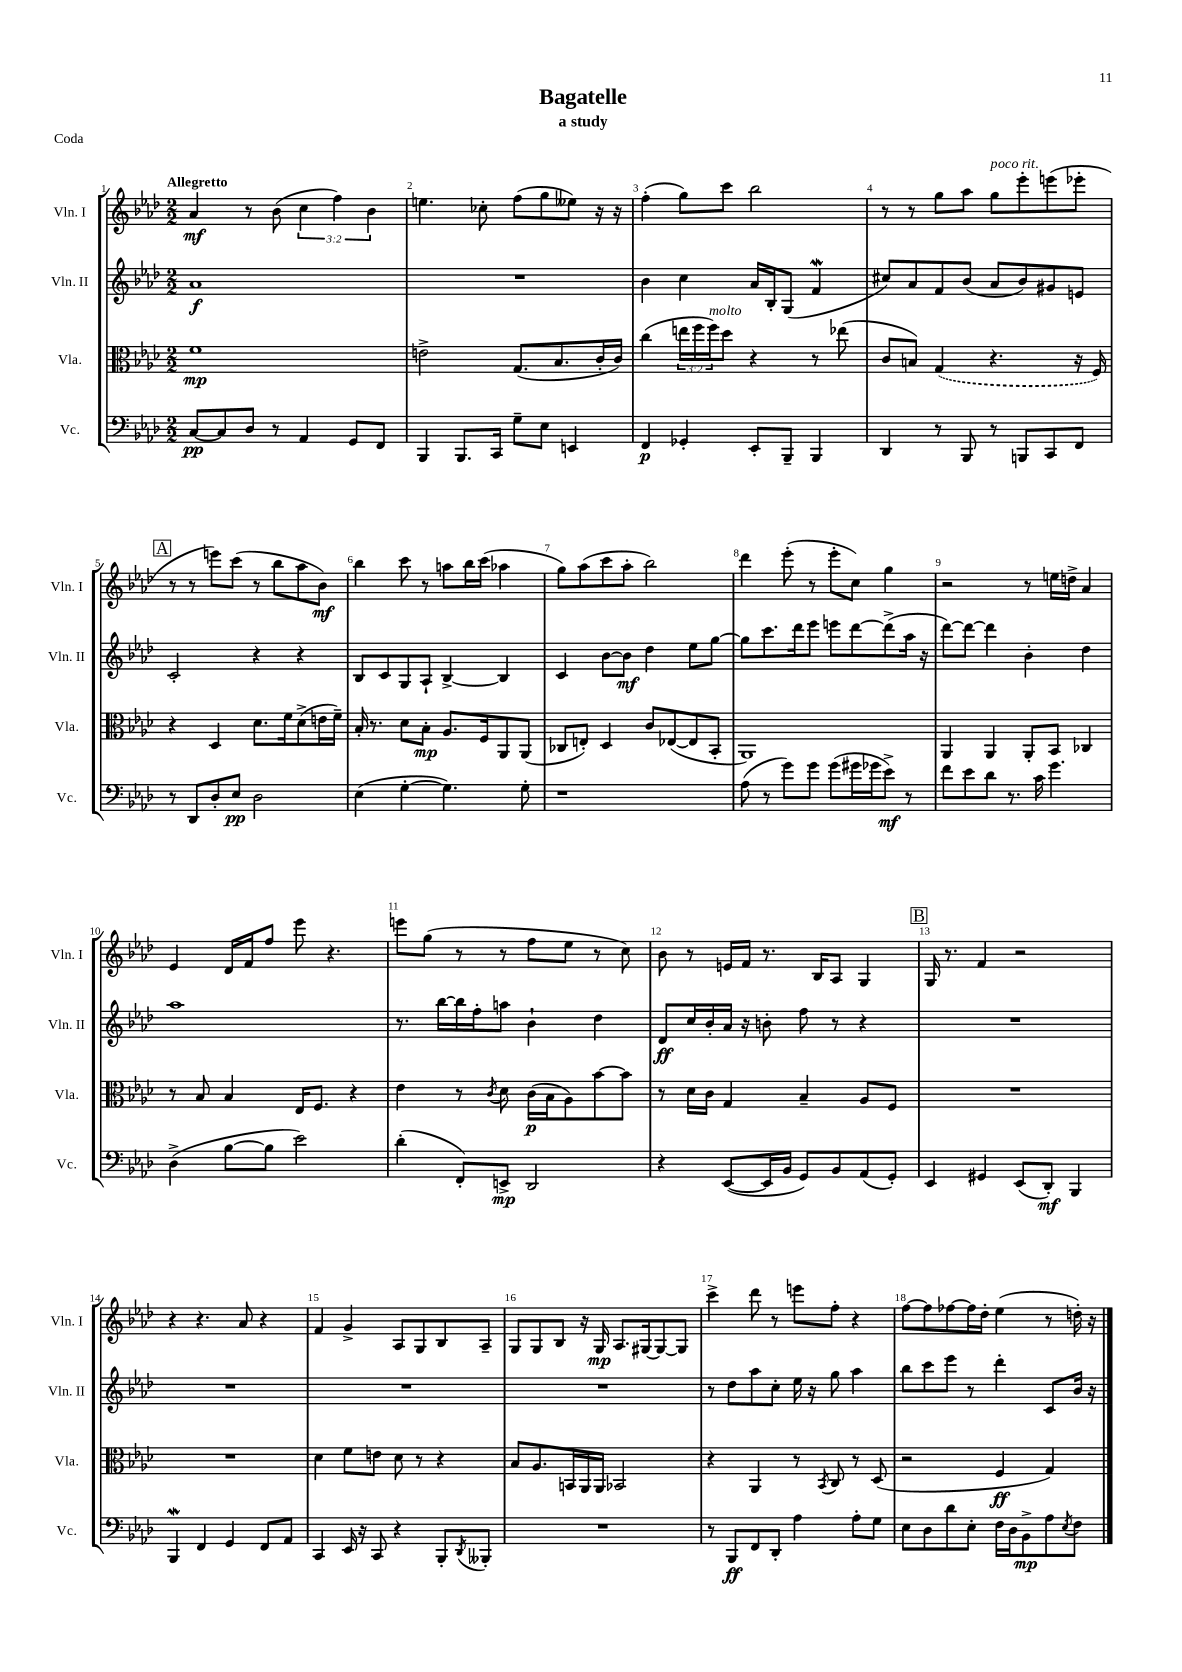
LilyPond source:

\header { title = "Bagatelle" subtitle = "a study" piece = "Coda" }
<<
\new StaffGroup <<
\new Staff = "s0" \with { instrumentName = "Vln. I" shortInstrumentName = "Vln. I" } {
    \clef treble \key aes \major \numericTimeSignature \time 2/2 \override Staff.TupletNumber.text = #tuplet-number::calc-fraction-text \tempo "Allegretto"
    aes'4\mf r8 bes'8( \tuplet 3/2 { c''4 f''4) bes'4 } |
    e''4. ces''8-. f''8( g''8 eeses''8) r16 r16 |
    f''4-.( g''8) c'''8 bes''2 |
    r8 r8 g''8 aes''8 g''8^\markup { \italic "poco rit." } ees'''8-. e'''8( ees'''8-. |
    \mark \markup { \box "A" } r8 r8 e'''8) c'''8( r8 bes''8 aes''8 bes'8\mf) |
    bes''4 c'''8 r8 a''8 bes''16 c'''16( aes''4 |
    g''8) aes''8( c'''8 aes''8-. bes''2) |
    des'''4 ees'''8-.( r8 ees'''8-. c''8) g''4 |
    r2 r8 e''16 d''16-> aes'4 |
    ees'4 des'16 f'16 f''8 ees'''8 r4. |
    e'''8 g''8( r8 r8 f''8 ees''8 r8 c''8) |
    bes'8 r8 e'16 f'16 r8. bes16 aes8 g4 |
    \mark \markup { \box "B" } g16 r8. f'4 r2 |
    r4 r4. aes'8 r4 |
    f'4 g'4-> aes8 g8 bes8 aes8-- |
    g8 g8 bes8 r16 g16\mp aes8. gis16~ gis8~ gis8 |
    c'''4-> des'''8 r8 e'''8 f''8-. r4 |
    f''8~ f''8 fes''8~ fes''16 des''16-. ees''4( r8 d''16-.) r16 \bar "|." |
}
\new Staff = "s1" \with { instrumentName = "Vln. II" shortInstrumentName = "Vln. II" } {
    \clef treble \key aes \major \numericTimeSignature \time 2/2
    aes'1\f |
    R1 |
    bes'4 c''4 aes'16 bes16-. g8( f'4\mordent |
    cis''8) aes'8 f'8 bes'8( aes'8 bes'8) gis'8 e'8 |
    \mark \markup { \box "A" } c'2-. r4 r4 |
    bes8 c'8 g8 aes8-! bes4~-> bes4 |
    c'4 bes'8~ bes'8\mf des''4 ees''8 g''8~ |
    g''8 c'''8. des'''16 ees'''8 e'''8 des'''8~ des'''8->( aes''16 r16 |
    des'''8~) des'''8~ des'''4 bes'4-. des''4 |
    aes''1 |
    r8. bes''16~ bes''16 f''16-. a''8 bes'4-! des''4 |
    des'8\ff c''16 bes'16-. aes'16 r16 b'8-. f''8 r8 r4 |
    \mark \markup { \box "B" } R1 |
    R1 |
    R1 |
    R1 |
    r8 des''8 aes''8 c''8-. ees''16 r16 g''8 aes''4 |
    bes''8 c'''8 ees'''8 r8 des'''4-. c'8 bes'16 r16 \bar "|." |
}
\new Staff = "s2" \with { instrumentName = "Vla." shortInstrumentName = "Vla." } {
    \clef alto \key aes \major \numericTimeSignature \time 2/2 \override Staff.TupletNumber.text = #tuplet-number::calc-fraction-text
    f'1\mp |
    e'2-> g8.( bes8. c'16-. c'16) |
    c''4( \tuplet 3/2 { e''16 f''16 f''16^\markup { \italic "molto" }) } des''8 r4 r8 ees''8( |
    c'8 b8) \once \slurDashed g4( r4. r16 f16) |
    \mark \markup { \box "A" } r4 des4 des'8. f'16 des'8->( e'16 f'16--) |
    bes16-. r8. des'8 bes8-.\mp aes8. f16 aes,8 aes,8( |
    ces8 e8-.) des4 c'8 ees8~( ees8 bes,8-. |
    aes,1) |
    aes,4 aes,4 aes,8-. bes,8 ces4 |
    r8 bes8 bes4 ees16 f8. r4 |
    ees'4 r8 \acciaccatura { c'8 } des'8 c'16\p( bes16 aes8) bes'8~ bes'8 |
    r8 des'16 c'16 g4 bes4-- aes8 f8 |
    \mark \markup { \box "B" } R1 |
    R1 |
    des'4 f'8 e'8 des'8 r8 r4 |
    bes8 aes8. b,16 aes,16 aes,16 bes,2 |
    r4 aes,4 r8 \acciaccatura { bes,8 } c8 r8 des8( |
    r2 f4\ff g4) \bar "|." |
}
\new Staff = "s3" \with { instrumentName = "Vc." shortInstrumentName = "Vc." } {
    \clef bass \key aes \major \numericTimeSignature \time 2/2
    c8~\pp c8 des8 r8 aes,4 g,8 f,8 |
    bes,,4 bes,,8. c,16 g8-- ees8 e,4 |
    f,4\p ges,4-. ees,8-. bes,,8-- bes,,4 |
    des,4 r8 bes,,8 r8 b,,8 c,8 f,8 |
    \mark \markup { \box "A" } r8 des,8 des8-. ees8\pp des2 |
    ees4( g4~-. g4.) g8-. |
    r1 |
    aes8( r8 g'8) g'8 g'8( gis'16 ges'16 ees'8->\mf) r8 |
    f'8 ees'8 des'8 r8. c'16 g'4. |
    des4->( bes8~ bes8 ees'2) |
    des'4-.( f,8-.) e,8->\mp des,2 |
    r4 ees,8~( ees,16 bes,16 g,8) bes,8 aes,8( g,8-.) |
    \mark \markup { \box "B" } ees,4 gis,4 ees,8( des,8-.\mf) bes,,4 |
    bes,,4\mordent f,4 g,4 f,8 aes,8 |
    c,4 ees,16 r16 c,8 r4 bes,,8-. \acciaccatura { des,8 } beses,,8-. |
    R1 |
    r8 bes,,8\ff f,8 des,8-. aes4 aes8-. g8 |
    ees8 des8 des'8 ees8-. f16 des16 bes,8->\mp aes8 \acciaccatura { ees8 } f8 \bar "|." |
}
>>
>>
\layout { \context { \Score \override BarNumber.break-visibility = ##(#f #t #t) barNumberVisibility = #all-bar-numbers-visible } }
